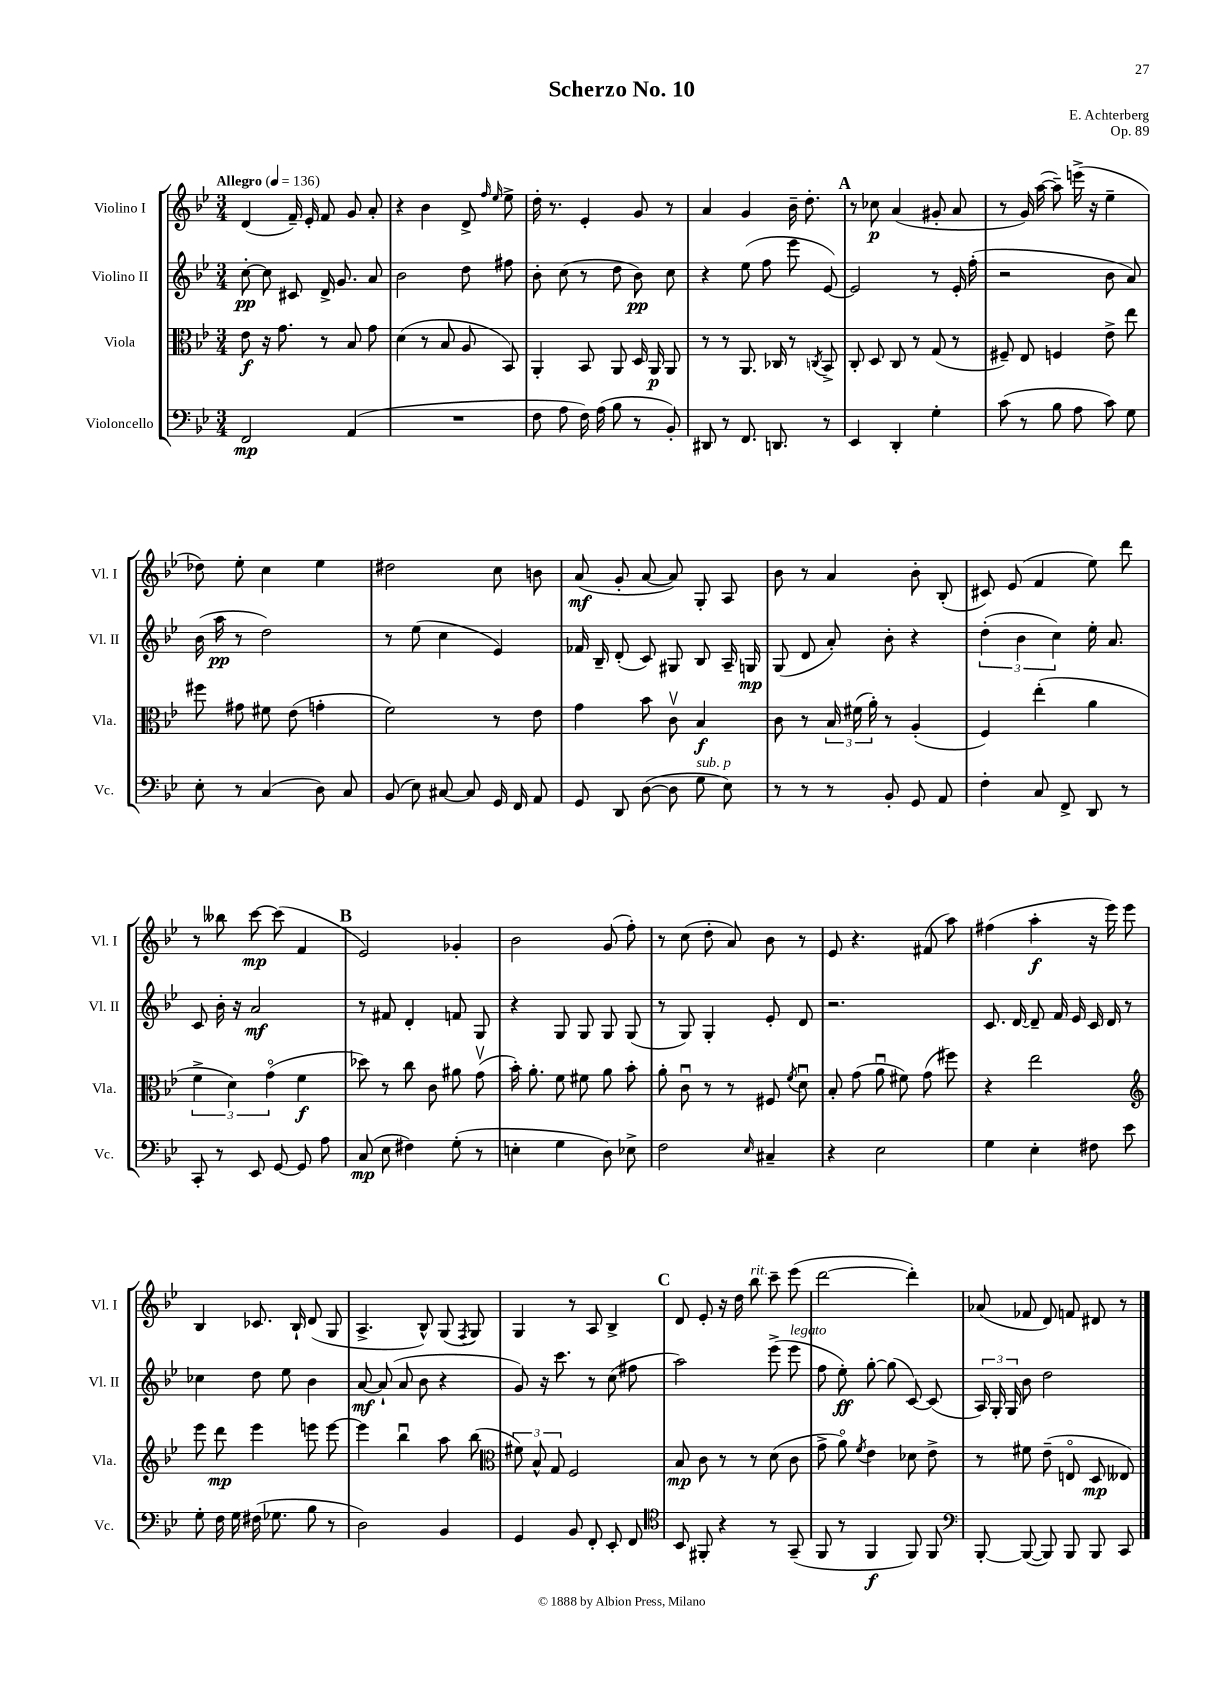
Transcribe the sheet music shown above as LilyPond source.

\header { title = "Scherzo No. 10" composer = "E. Achterberg" opus = "Op. 89" }
<<
\new StaffGroup <<
\new Staff = "s0" \with { instrumentName = "Violino I" shortInstrumentName = "Vl. I" } {
    \clef treble \key bes \major \numericTimeSignature \time 3/4 \tempo "Allegro" 4 = 136
    \autoBeamOff d'4( f'16--) ees'16-. f'8 g'8 a'8-. |
    r4 bes'4 d'8-> \grace { f''16 ees''16 } ees''8-> |
    d''16-. r8. ees'4-. g'8 r8 |
    a'4 g'4 bes'16-- d''8.-. |
    \mark \markup { \bold "A" } r8 ces''8\p a'4( gis'8-. a'8 |
    r8 g'16) a''16~( a''8--) e'''16->( r16 ees''4-- |
    des''8) ees''8-. c''4 ees''4 |
    dis''2 c''8 b'8 |
    a'8\mf( g'8-. a'8~ a'8) g8-. a8 |
    bes'8 r8 a'4 bes'8-. bes8-.( |
    cis'8) ees'8( f'4 ees''8) d'''8 |
    r8 beses''8 c'''8~\mp c'''8( f'4 |
    \mark \markup { \bold "B" } ees'2) ges'4-. |
    bes'2 g'8( f''8-.) |
    r8 c''8( d''8-. a'8) bes'8 r8 |
    ees'8 r4. fis'8( a''8) |
    fis''4( a''4-.\f r16 ees'''16) ees'''8 |
    bes4 ces'8. bes16-! d'8( g8 |
    a4.-> bes8-^) g8( \acciaccatura { f8 } g8) |
    g4 r8 a8 bes4-> |
    \mark \markup { \bold "C" } d'8 ees'8-. r16 d''16 bes''8^\markup { \italic "rit." } c'''8-- ees'''8( |
    d'''2~ d'''4-.) |
    aes'8( fes'8 d'8) f'8 dis'8 r8 \bar "|." |
}
\new Staff = "s1" \with { instrumentName = "Violino II" shortInstrumentName = "Vl. II" } {
    \clef treble \key bes \major \numericTimeSignature \time 3/4
    \autoBeamOff c''8~-.\pp c''8 cis'8 d'16-> g'8. a'8 |
    bes'2 d''8 fis''8 |
    bes'8-. c''8( r8 d''8 bes'8\pp) c''8 |
    r4 ees''8( f''8 ees'''8 ees'8~) |
    \mark \markup { \bold "A" } ees'2 r8 ees'16-. f''16-.( |
    r2 bes'8 a'8) |
    bes'16( a''16\pp r8 d''2) |
    r8 ees''8( c''4 ees'4) |
    fes'16 bes16-- d'8-.( c'8) gis8 bes8 a16-- g16\mp |
    g8( d'8 a'8-.) bes'8-. r4 |
    \tuplet 3/2 { d''4-.( bes'4 c''4) } ees''16-. a'8. |
    c'8 bes'16-. r16 a'2\mf |
    \mark \markup { \bold "B" } r8 fis'8 d'4-. f'8 g8 |
    r4 g8 g8 g8 g8( |
    r8 g8) g4-. ees'8-. d'8 |
    r2. |
    c'8. d'16~ d'8-- f'16 ees'16 c'16 d'16 r8 |
    ces''4 d''8 ees''8 bes'4 |
    a'8~\mf a'8-!( a'8 bes'8 r4 |
    g'8) r16 c'''8. r8 c''8( fis''8 |
    \mark \markup { \bold "C" } a''2) ees'''8->( ees'''8^\markup { \italic "legato" } |
    f''8 ees''8-.\ff) g''8~-. g''8( c'8~) c'8( |
    \tuplet 3/2 { a16) g16-. g16 } bes'8 d''2 \bar "|." |
}
\new Staff = "s2" \with { instrumentName = "Viola" shortInstrumentName = "Vla." } {
    \clef alto \key bes \major \numericTimeSignature \time 3/4
    \autoBeamOff ees'8\f r16 g'8. r8 bes8 g'8 |
    d'4( r8 bes8 a8 bes,8) |
    a,4-. bes,8 a,8 d16 a,16\p a,8 |
    r8 r8 a,8. ces16 r8 \acciaccatura { c8 } bes,8-> |
    \mark \markup { \bold "A" } c8-. d8 c8 r8 g8( r8 |
    fis8--) ees8 f4 ees'8-> ees''8 |
    fis''8 gis'8 fis'8 ees'8( g'4-. |
    f'2) r8 ees'8 |
    g'4 bes'8 c'8\upbow bes4\f |
    c'8 r8 \tuplet 3/2 { bes16 fis'16( a'16-.) } r8 a4-.( |
    f4) ees''4-.( a'4 |
    \tuplet 3/2 { f'4-> d'4) g'4\flageolet( } f'4\f |
    \mark \markup { \bold "B" } des''8) r8 c''8 c'8 ais'8 g'8\upbow( |
    bes'16-.) a'8.-. f'8 fis'8 a'8 bes'8-. |
    a'8-. c'8\downbow r8 r8 fis8 \acciaccatura { f'8 } d'8\downbow |
    bes8-. g'8( a'8\downbow fis'8) g'8( fis''8) |
    r4 ees''2 |
    \clef treble ees'''8 d'''8\mp ees'''4 e'''8 e'''8~ |
    e'''4 bes''4\downbow a''8 bes''8( |
    \clef alto \tuplet 3/2 { fis'8) bes8-^ g8 } f2 |
    \mark \markup { \bold "C" } bes8\mp c'8 r8 r8 d'8( c'8 |
    g'8-> a'8\flageolet) \acciaccatura { f'8 } ees'4 des'8 ees'8-> |
    r8 fis'8 ees'8--( e8\flageolet d8\mp eeses8) \bar "|." |
}
\new Staff = "s3" \with { instrumentName = "Violoncello" shortInstrumentName = "Vc." } {
    \clef bass \key bes \major \numericTimeSignature \time 3/4
    \autoBeamOff f,2\mp a,4( |
    R2. |
    f8 a8 f16) a16( bes8 r8 bes,8-.) |
    dis,8 r8 f,8. d,8. r8 |
    \mark \markup { \bold "A" } ees,4 d,4-. g4-. |
    c'8( r8 bes8 a8 c'8) g8 |
    ees8-. r8 c4( d8) c8 |
    bes,8( ees8) cis8~ cis8 g,16 f,16 a,8 |
    g,8 d,8 d8~( d8 g8^\markup { \italic "sub. p" } ees8) |
    r8 r8 r8 bes,8-. g,8 a,8 |
    f4-. c8 f,8-> d,8 r8 |
    c,8-. r8 ees,8 g,8~ g,8 a8 |
    \mark \markup { \bold "B" } c8\mp( ees8 fis4) g8-.( r8 |
    e4-. g4 d8) ees8-> |
    f2 \grace { ees16 } cis4-- |
    r4 ees2 |
    g4 ees4-. fis8 ees'8 |
    g8-. f16 g16 fis16( ges8. bes8 r8 |
    d2) bes,4 |
    g,4 bes,8 f,8-. ees,8-. f,8 |
    \mark \markup { \bold "C" } \clef tenor bes,8 fis,8-. r4 r8 g,8--( |
    f,8 r8 f,4\f f,8) f,8 |
    \clef bass bes,,8~-. bes,,8~( bes,,8) bes,,8 bes,,8 c,8 \bar "|." |
}
>>
>>
\layout { \context { \Score \remove "Bar_number_engraver" } }
